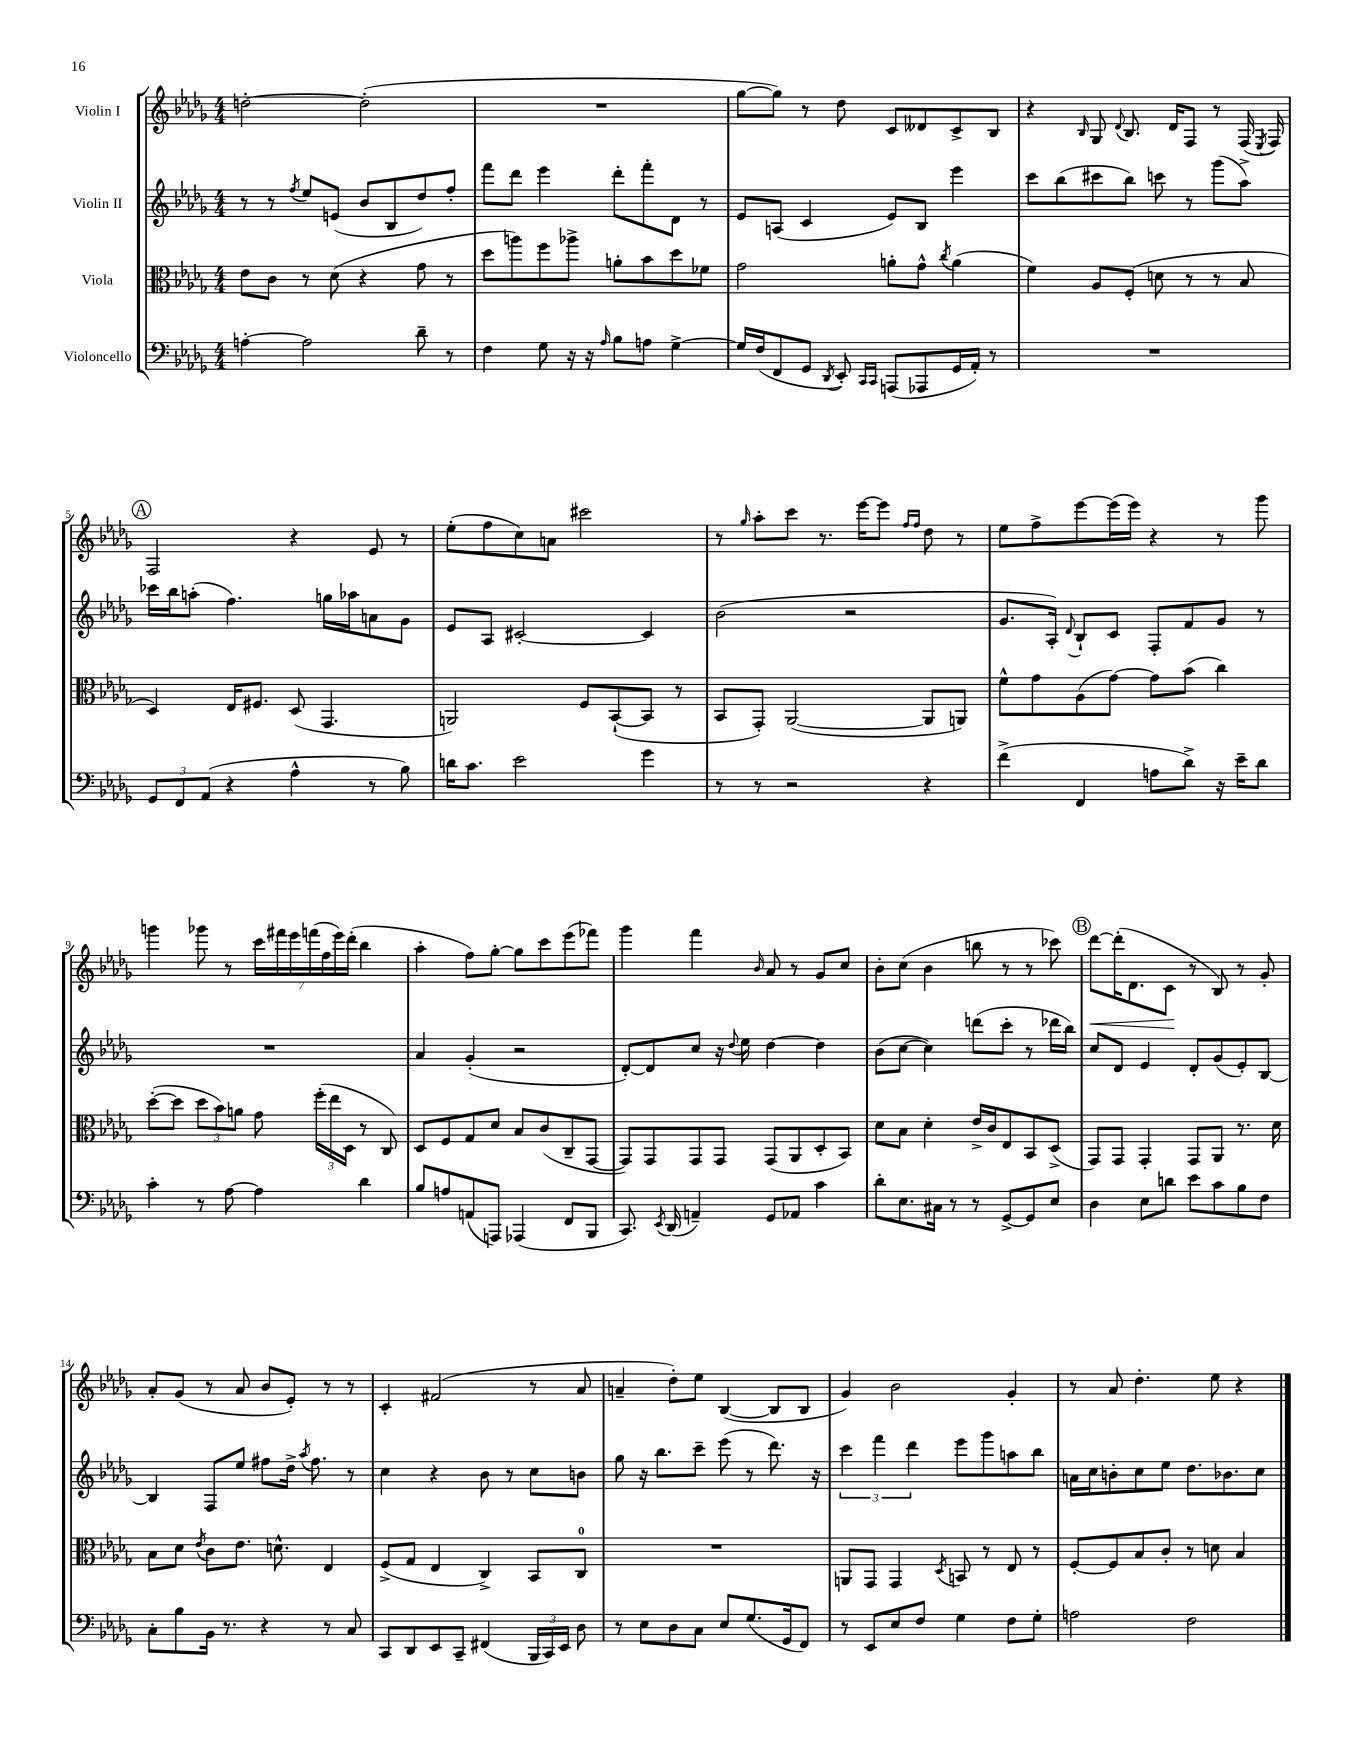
<<
\new StaffGroup <<
\new Staff = "s0" \with { instrumentName = "Violin I" } {
    \clef treble \key des \major \numericTimeSignature \time 4/4
    \autoBeamOff d''2~-. d''2-.( |
    R1 |
    ges''8[~ ges''8]) r8 des''8 c'8[ deses'8 c'8-> bes8] |
    r4 \grace { bes16 } ges8 \appoggiatura { des'8 } bes8. des'16[ f8] r8 f16( \acciaccatura { ees8 } f16) |
    \mark \markup { \circle "A" } f2 r4 ees'8 r8 |
    ees''8[-.( f''8 c''8) a'8] cis'''2 |
    r8 \grace { ges''16 } aes''8[-. c'''8] r8. ees'''16[~ ees'''8] \grace { f''16[ f''16] } des''8 r8 |
    ees''8[ f''8-> ees'''8~ ees'''16( ees'''16]) r4 r8 ges'''8 |
    g'''4 ges'''8 r8 \tuplet 7/4 { c'''16[ fis'''16 ees'''16 f'''16( f''16 ees'''16) des'''16]-.( } bes''4 |
    aes''4-. f''8[) ges''8]~-. ges''8[ c'''8 ees'''8( fes'''8]) |
    ges'''4 f'''4 \grace { bes'16 } aes'8 r8 ges'8[ c''8] |
    bes'8[-. c''8]( bes'4 b''8 r8 r8 ces'''8) |
    \mark \markup { \circle "B" } des'''8[~\< des'''16-.( des'8. c'8]\! r8 bes8) r8 ges'8-. |
    aes'8[-. ges'8]( r8 aes'8 bes'8[ ees'8]-.) r8 r8 |
    c'4-. fis'2( r8 aes'8 |
    a'4-- des''8[-.) ees''8] bes4~( bes8[ bes8] |
    ges'4) bes'2 ges'4-. |
    r8 aes'8 des''4.-. ees''8 r4 \bar "|." |
}
\new Staff = "s1" \with { instrumentName = "Violin II" } {
    \clef treble \key des \major \numericTimeSignature \time 4/4
    \autoBeamOff r8 r8 \acciaccatura { f''8 } ees''8[ e'8]( bes'8[ bes8 des''8) f''8]-. |
    f'''8[ des'''8] ees'''4 des'''8[-. f'''8-. des'8] r8 |
    ees'8[ a8]( c'4 ees'8[) bes8] ees'''4 |
    c'''8[ bes''8( cis'''8 bes''8]) c'''8 r8 ges'''8[( aes''8]->) |
    \mark \markup { \circle "A" } ces'''16[ bes''16 a''8]-.( f''4.) g''16[ aes''16 a'8 ges'8] |
    ees'8[ aes8] cis'2~-. cis'4 |
    bes'2( r2 |
    ges'8.[ aes16]-.) \appoggiatura { des'8 } bes8[-! c'8] f8[-. f'8 ges'8] r8 |
    R1 |
    aes'4 ges'4-.( r2 |
    des'8[~-.) des'8 c''8] r16 \appoggiatura { des''8 } ees''16 des''4~ des''4 |
    bes'8[( c''8]~ c''4) d'''8[( c'''8]-. r8 des'''16[ bes''16]) |
    \mark \markup { \circle "B" } c''8[ des'8] ees'4 des'8[-. ges'8( ees'8-.) bes8]~ |
    bes4 f8[ ees''8] fis''8[ des''16]-> \acciaccatura { aes''8 } fis''8. r8 |
    c''4 r4 bes'8 r8 c''8[ b'8] |
    ges''8 r16 bes''8.[ c'''8]-- ees'''8( r8 des'''8.) r16 |
    \tuplet 3/2 { c'''4 f'''4 des'''4 } ees'''8[ ges'''8 a''8 bes''8] |
    a'16[ c''16 b'8-. c''8 ees''8] des''8.[ bes'8. c''8] \bar "|." |
}
\new Staff = "s2" \with { instrumentName = "Viola" } {
    \clef alto \key des \major \numericTimeSignature \time 4/4
    \autoBeamOff ees'8[ c'8] r8 des'8( r4 ges'8 r8 |
    des''8[ a''8) f''8 aes''8]-> a'8[-. bes'8 des''8 fes'8] |
    ges'2 a'8[-. ges'8]-^ \acciaccatura { c''8 } a'4( |
    f'4) aes8[ f8]-.( d'8 r8 r8 bes8 |
    \mark \markup { \circle "A" } des4) ees16[ fis8.] des8( ges,4. |
    a,2) f8[ bes,8~-!( bes,8] r8 |
    bes,8[ ges,8]-.) aes,2~( aes,8[ a,8]) |
    f'8[-^ ges'8 aes8( ges'8]~) ges'8[ bes'8]( c''4) |
    des''8[~-.( des''8] \tuplet 3/2 { des''8[ bes'8) a'8] } ges'8 \tuplet 3/2 { f''16[-.( ees''16 des16] } r8 c8) |
    des8[ f8 ges8 des'8] bes8[ c'8( c8-- ges,8]~ |
    ges,8[) ges,8 ges,8 ges,8] ges,8[( aes,8 des8-. bes,8]) |
    des'8[ bes8] des'4-. ees'16[-> c'16 ees8 bes,8 des8]->( |
    \mark \markup { \circle "B" } ges,8[) ges,8] ges,4-. ges,8[ aes,8] r8. des'16 |
    bes8[ des'8] \acciaccatura { ees'8 } c'8[ ees'8.] d'8.-^ ees4 |
    f8[->( ges8] ees4 c4->) bes,8[ c8]-0 |
    R1 |
    a,8[ ges,8] ges,4 \acciaccatura { des8 } b,8 r8 ees8 r8 |
    f8[~-. f8 bes8 c'8]-. r8 d'8 bes4 \bar "|." |
}
\new Staff = "s3" \with { instrumentName = "Violoncello" } {
    \clef bass \key des \major \numericTimeSignature \time 4/4
    \autoBeamOff a4~-. a2 des'8-- r8 |
    f4 ges8 r16 r16 \grace { aes16 } bes8[ a8] ges4~-> |
    ges16[ f16( f,8 ges,8] \acciaccatura { des,8 } ees,8-.) \grace { c,16[ c,16] } a,,8[( aes,,8 ges,16 aes,16]-.) r8 |
    R1 |
    \mark \markup { \circle "A" } \tuplet 3/2 { ges,8[ f,8 aes,8]( } r4 aes4-^ r8 bes8) |
    d'16[ c'8.] ees'2 ges'4 |
    r8 r8 r2 r4 |
    f'4->( f,4 a8[ des'8]->) r16 ees'16[-- des'8] |
    c'4-. r8 aes8~ aes4 des'4 |
    bes8[ a8 a,8( a,,8]) aes,,4( f,8[ bes,,8] |
    c,8.) \acciaccatura { ees,8 } des,16( a,4--) ges,8[ aes,8] c'4 |
    des'8[-. ees8. cis16] r8 r8 ges,8[~-> ges,8 ees8] |
    \mark \markup { \circle "B" } des4 ees8[ d'8] ees'8[ c'8 bes8 f8] |
    c8[-. bes8 bes,16] r8. r4 r8 c8 |
    c,8[ des,8 ees,8 c,8]-- fis,4( \tuplet 3/2 { bes,,16[ c,16) ees,16] } des8 |
    r8 ees8[ des8 c8] ees8[ ges8.( ges,16 f,8]) |
    r8 ees,8[ ees8 f8] ges4 f8[ ges8]-. |
    a2 f2 \bar "|." |
}
>>
>>
